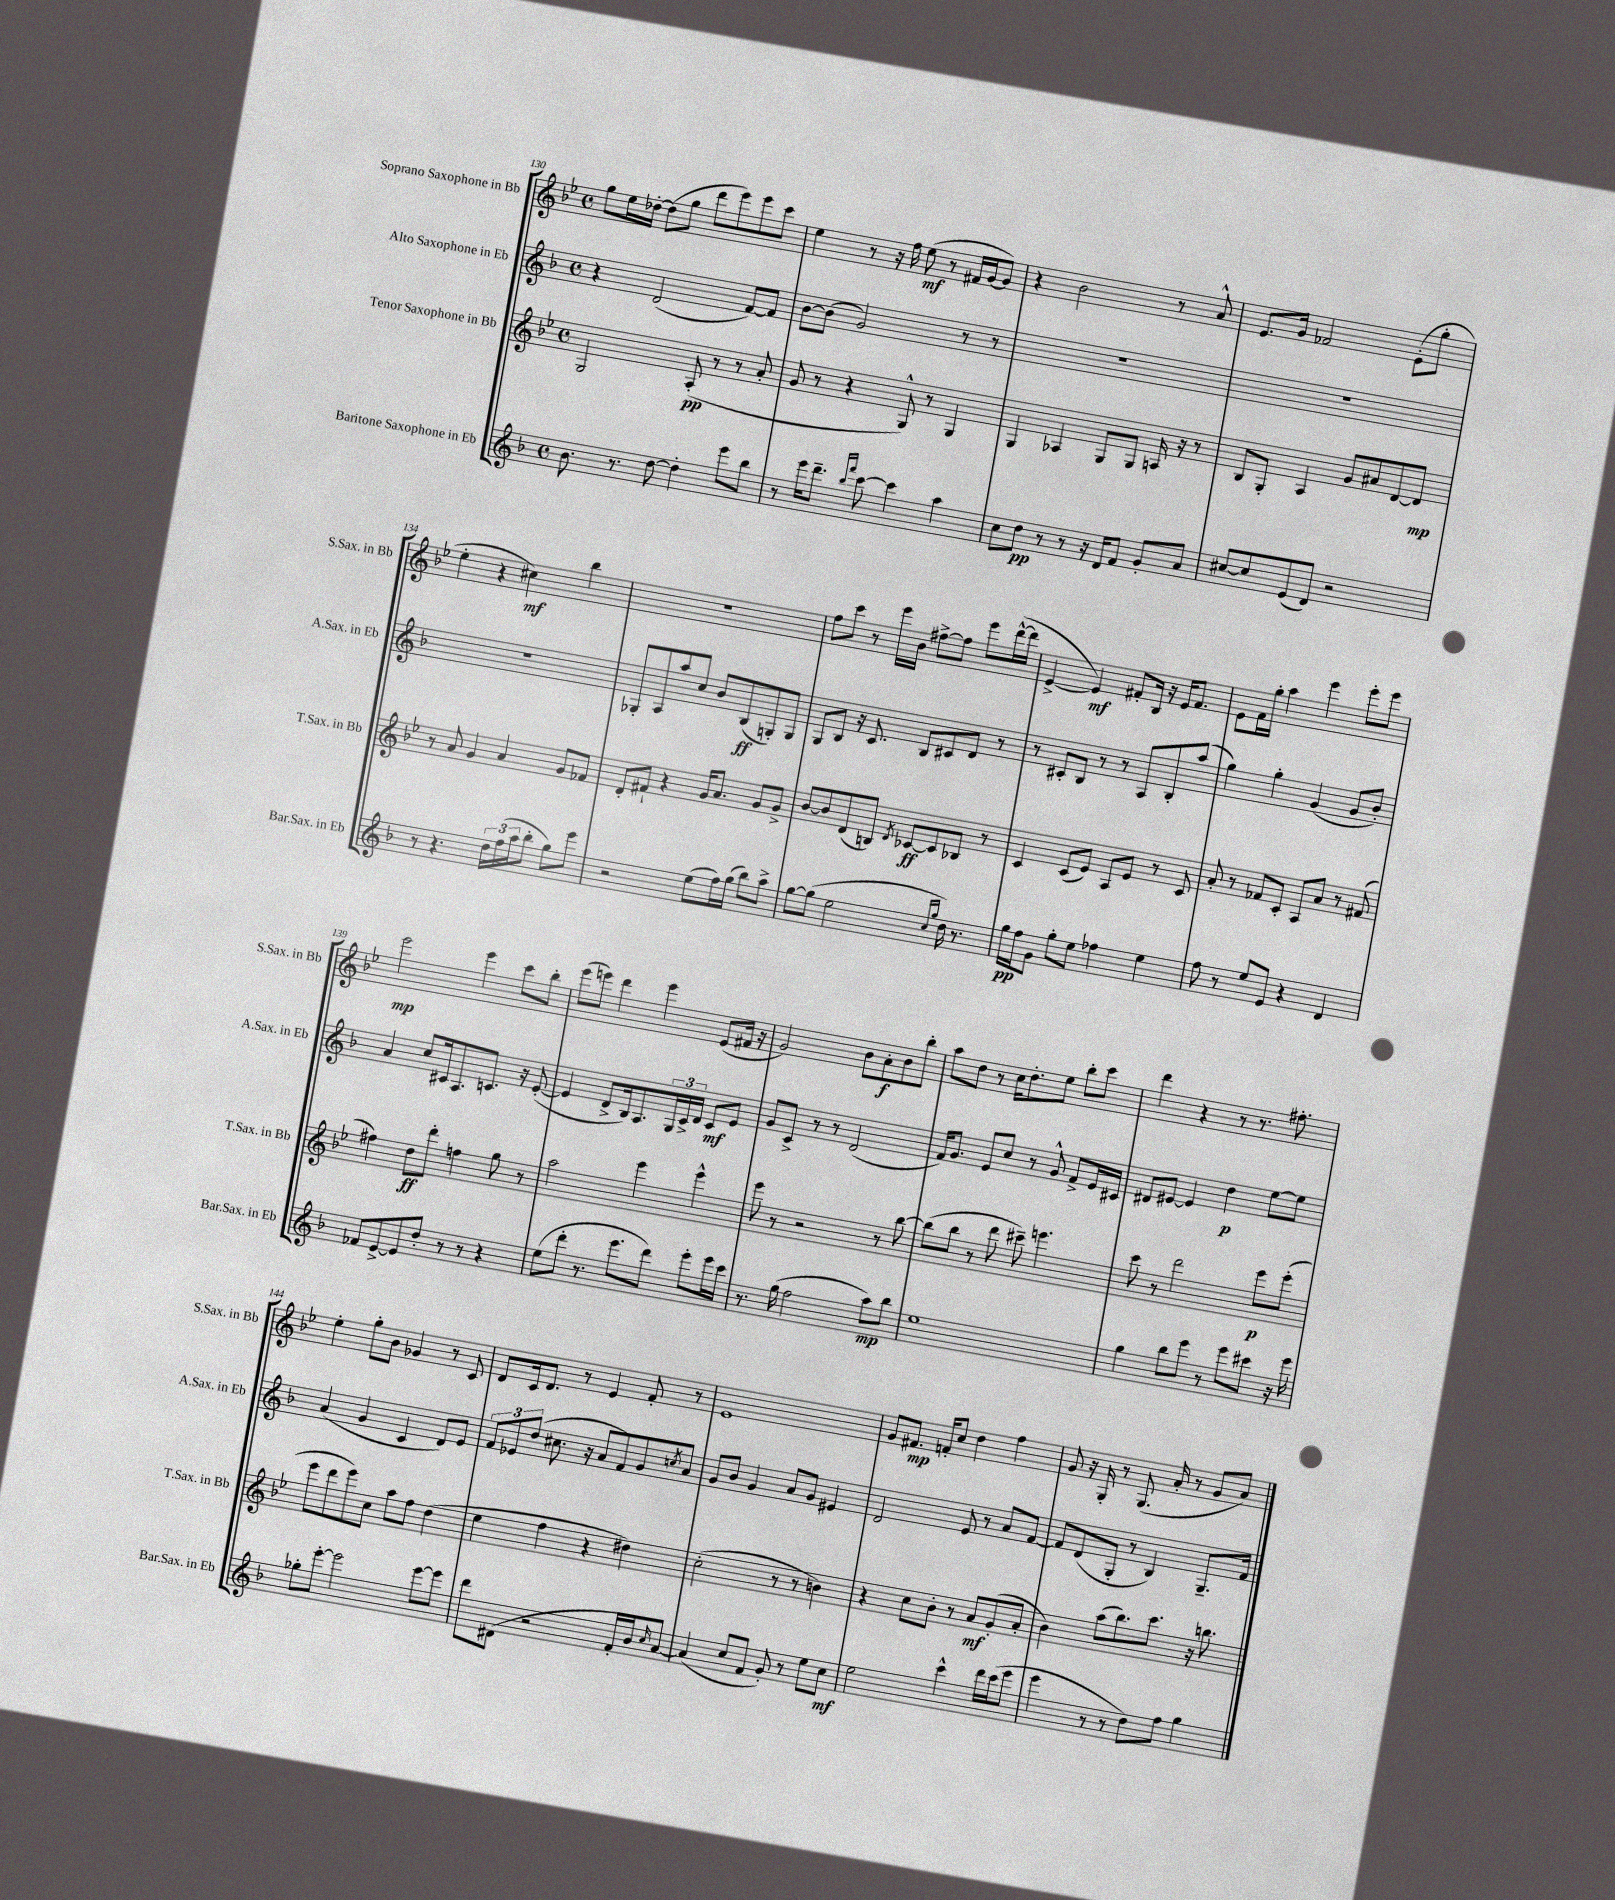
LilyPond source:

<<
\new StaffGroup <<
\new Staff = "s0" \with { instrumentName = "Soprano Saxophone in Bb" shortInstrumentName = "S.Sax. in Bb" } {
    \clef treble \key bes \major \defaultTimeSignature \time 4/4
    g''8 ees''16 des''16~-. des''8( g''8 d'''8 ees'''8) ees'''8 c'''8 |
    ees''4 r8 r16 f''16 ees''8\mf( r8 fis'16 g'16~ g'8) |
    r4 bes'2 r8 a'8-^ |
    ees'8. g'16 fes'2 ees'8-.( g''8-. |
    ees''4-. r4 cis''4\mf) bes''4 |
    R1 |
    f''8 c'''8 r8 ees'''16 bes'16 fis''8~-> fis''8 ees'''8 d'''16~-^( d'''16 |
    ees'4~-> ees'4\mf) fis'8-. bes16 r16 ees'16 fis'8. |
    ees'8 f'16 g''16-. a''4 ees'''4 ees'''8-. ees'''8 |
    ees'''2\mp ees'''4 c'''8 bes''8-. |
    ees'''8( e'''8) d'''4 e'''4 ees'8( fis'16 r16 |
    g'2) bes'8 a'8-.\f bes'8 bes''8-. |
    a''8 d''8 r8 c''16 d''8.-. ees''8 bes''8-. c'''8 |
    d'''4 r4 r8 r8. fis''8.-. |
    ees''4-. g''8-. bes'8 ges'4 r8 c'8 |
    d'8 c'16 d'8. r8 ees'4 f'8-. r8 |
    ees'1 |
    g'8 fis'8.\mp f'16-. c''8 d''4 f''4 |
    g'8 r16 g16-. r8 g8.( a'16-. r8 g'8 a'8) \bar "|." |
}
\new Staff = "s1" \with { instrumentName = "Alto Saxophone in Eb" shortInstrumentName = "A.Sax. in Eb" } {
    \clef treble \key f \major \defaultTimeSignature \time 4/4
    r4 d'2( f'8~) f'8 |
    bes'8~ bes'8( g'2) r8 r8 |
    R1 |
    R1 |
    R1 |
    ges8-. a8 a''8 c''8 bes'8 bes8\ff( g8-.) g8 |
    g8 bes8 r16 c'8. bes8 cis'8 d'8 r8 |
    r8 cis'8-. bes8 r8 r8 a8 bes8-. a''8( |
    g''4) g''4-. g'4( g'8 bes'8-.) |
    a'4 c''8 cis'16 a8. c'8. r16 e'8~-.( |
    e'4 d'8-> bes16) a8. \tuplet 3/2 { g16 c'16-> d'16 } c'8\mf e'8 |
    g'8 c'8-> r8 r8 d'2( |
    f'16) g'8. e'8 c''8 r8 g'8-^ f'8-> e'16 cis'16 |
    dis'8 eis'8~ eis'4 d''4\p e''8~ e''8 |
    a'4( g'4 c'4 d'8) e'8 |
    \tuplet 3/2 { f'8 ees'8 d''8( } cis''8. r16 a'8 f'8) g'8 \acciaccatura { c''8 } a'8 |
    g'8 bes'8 g'4 a'8 g'8 eis'4 |
    d'2 e'8 r8 a'8 f'8~ |
    f'8 d'8( g8-. r8 bes4) g8.-- f'16 \bar "|." |
}
\new Staff = "s2" \with { instrumentName = "Tenor Saxophone in Bb" shortInstrumentName = "T.Sax. in Bb" } {
    \clef treble \key bes \major \defaultTimeSignature \time 4/4
    g2 a8-.\pp( r8 r8 a'8-. |
    g'8 r8 r4 g8-^) r8 g4 |
    g4 aes4 g8 g8 a16 r16 r8 |
    bes8 g8-. a4 g'8 ais'8 d'8~ d'8\mp |
    r8 a'8 g'4 a'4 g'8 fes'8 |
    d'8-. fis'8-! r4 g'16 a'8. g'8 g'8-> |
    bes'8~ bes'8 d'8( b8) \acciaccatura { d'8 } ces'8~\ff ces'8 bes8 r8 |
    c'4 c'8( ees'8) a8 ees'8 r8 c'8 |
    a'8-. r8 fes'8 c'8-. a8 a'8 r8 fis'8( |
    fis''4) d''8\ff d'''8-. f''4 g''8 r8 |
    a''2 ees'''4 ees'''4-^ |
    ees'''8 r8 r2 r8 bes''8~ |
    bes''8( bes''8 r8 d'''8 cis'''8--) e'''4. |
    c'''8 r8 d'''2 ees'''8\p ees'''8-.( |
    ees'''8 d'''8 ees'''8) c''8 a''8 f''8 d''4( |
    ees''4 f''4 r4 dis''4) |
    c''2-.( r8 r8 b'4) |
    r4 c''8 bes'8-. r8 a'8\mf g'8-.( a'8-. |
    bes'4) a''8( bes''8.) c'''8. r16 b''8. \bar "|." |
}
\new Staff = "s3" \with { instrumentName = "Baritone Saxophone in Eb" shortInstrumentName = "Bar.Sax. in Eb" } {
    \clef treble \key f \major \defaultTimeSignature \time 4/4
    bes'8. r8. d''8~ d''4-. e'''8 bes''8 |
    r8 e'''16 d'''8.-- \grace { bes''16 f'''16 } c'''8~ c'''4 a''4 |
    c''8 d''8\pp r8 r8 r16 d'16 f'8 g'8-. a'8 |
    cis''8~ cis''8 e'8( d'8) r2 |
    r8 r4. \tuplet 3/2 { d''16 f''16( a''16 } bes''8-. g''8) e'''8 |
    r2 e''8( f''16) g''16( bes''8) a''8-> |
    g''8~ g''8( e''2 \grace { c''16 g''16 } d''16) r8. |
    g''16\pp f''16 g'8 g''8-. e''8 fes''4 e''4 |
    f''8 r8 e''8 e'8 r4 d'4 |
    fes'8 e'8~-> e'8 d''8-. r8 r8 r4 |
    e''8( d'''8-. r8. e'''8. d'''8) e'''8-. e'''16 c'''16 |
    r8. g''16( f''2 a''8\mp) bes''8 |
    e''1 |
    g''4 bes''8 e'''8 r8 e'''8 cis'''8 r16 e'''16 |
    ges''8-. e'''8~-. e'''2 e'''8~ e'''8 |
    d'''8 dis'8( r2 f'16-. bes'16) \grace { c''16 } a'8~ |
    a'4( c''8 f'8 g'8-.) r8 e''8 c''8\mf |
    e''2 c'''4-^ d'''16 c'''16( e'''8 |
    e'''4 r8 r8 d''8) f''8 g''4 \bar "|." |
}
>>
>>
\layout { \context { \Score currentBarNumber = #130 } }
